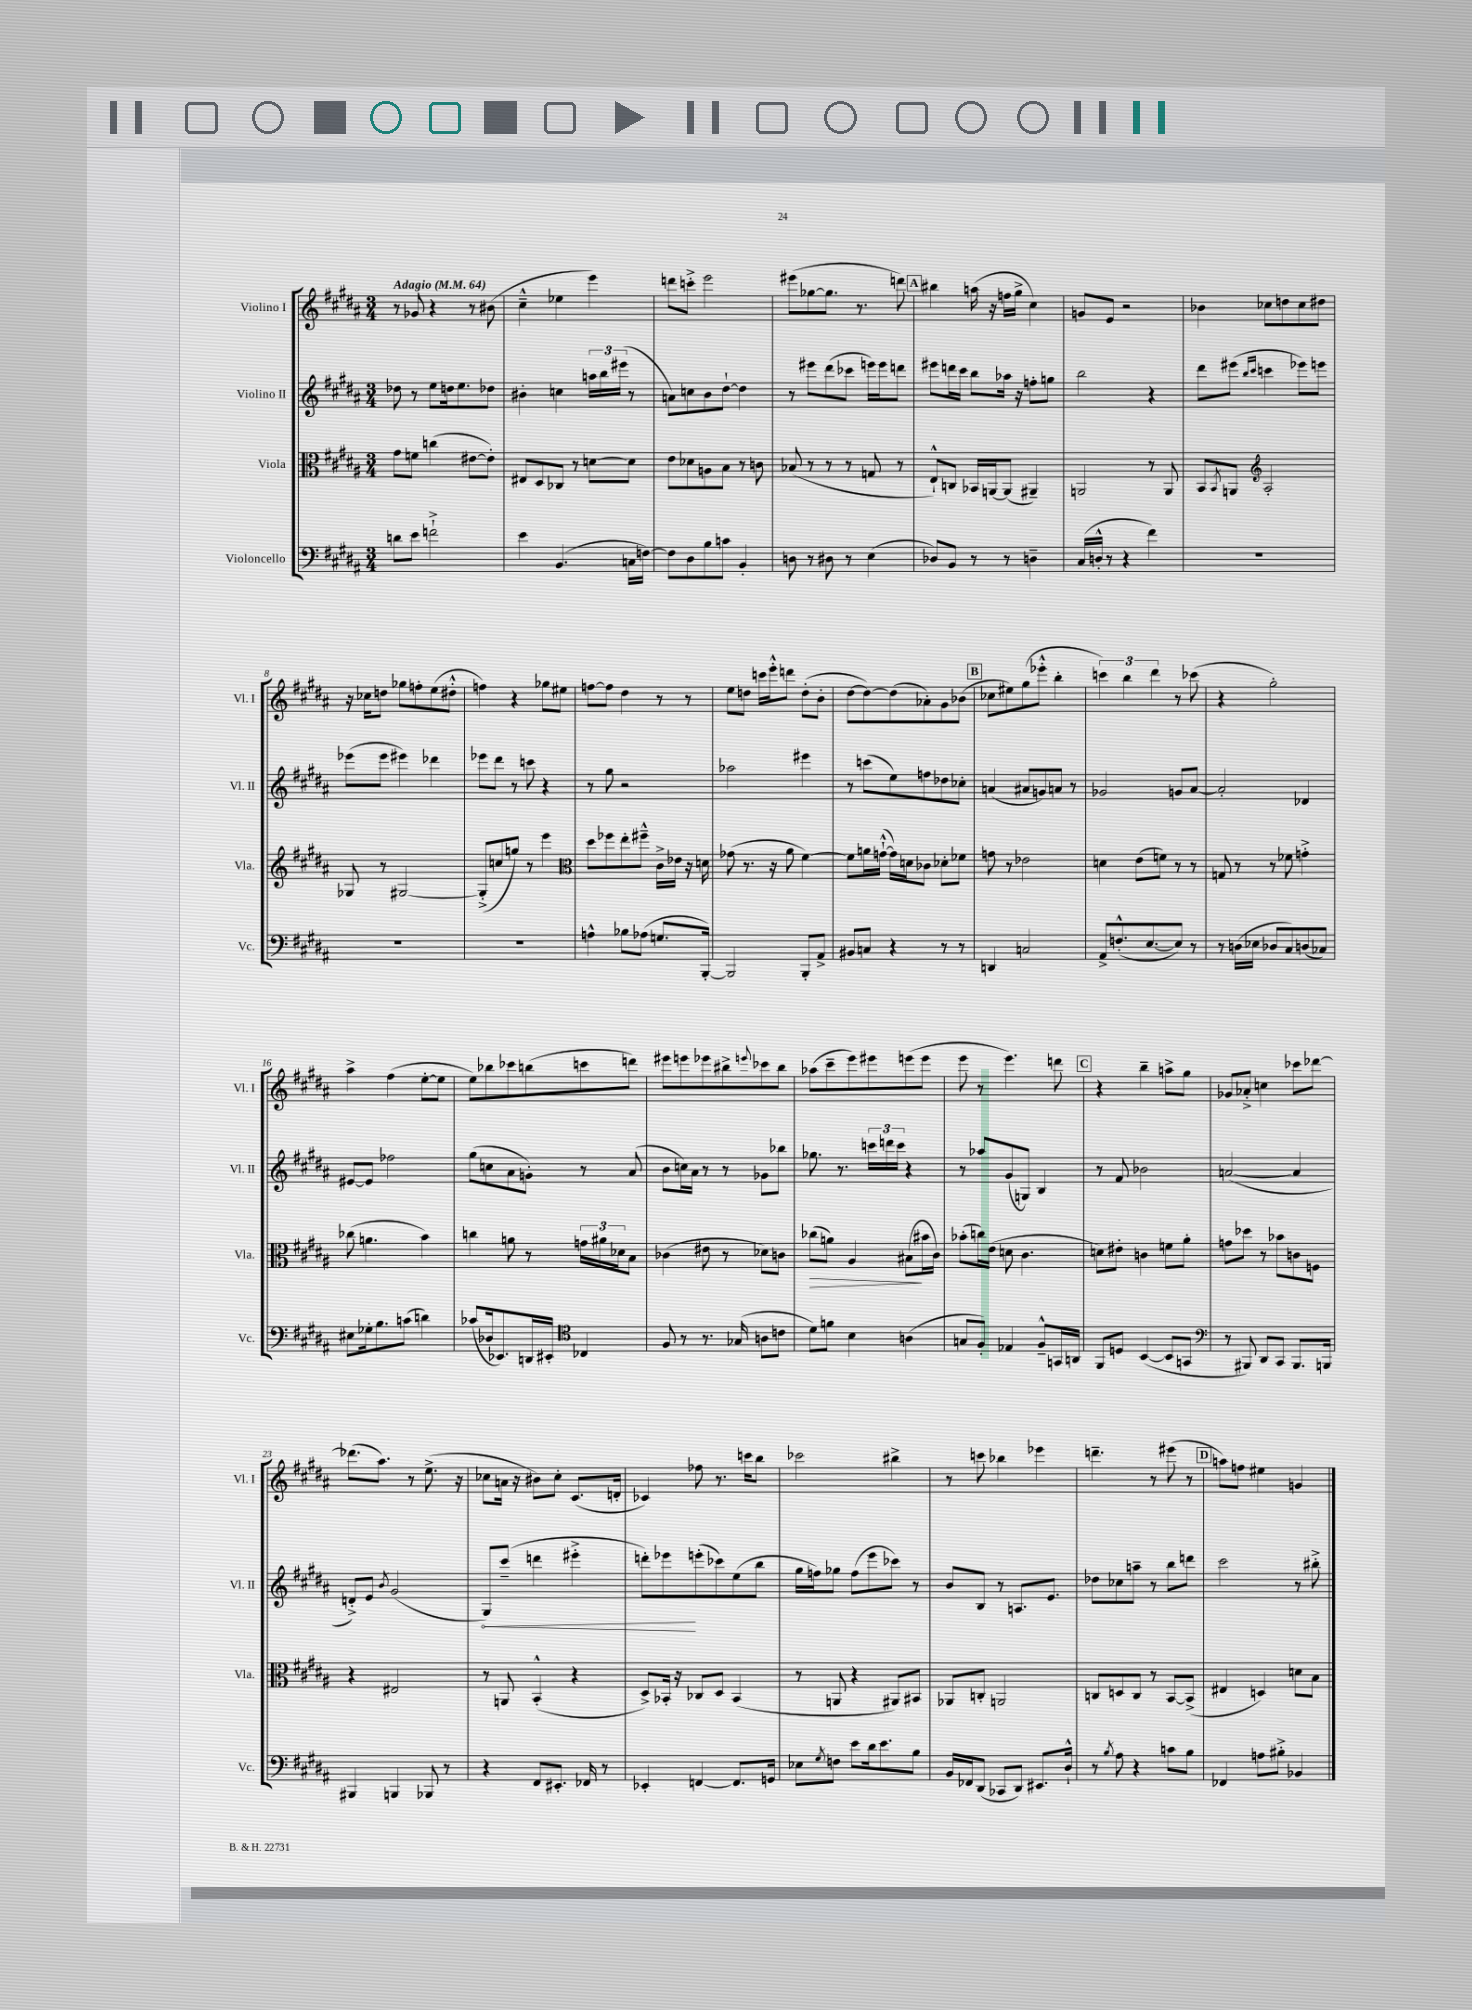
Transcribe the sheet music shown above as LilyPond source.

<<
\new StaffGroup <<
\new Staff = "s0" \with { instrumentName = "Violino I" shortInstrumentName = "Vl. I" } {
    \clef treble \key b \major \numericTimeSignature \time 3/4 \tempo "Adagio" 4 = 64
    r8 ges'8 r4 r8 bis'8( |
    cis''4---^ ees''4 e'''4) |
    d'''8 c'''8-.-> e'''2 |
    eis'''8( ges''8~ ges''8. r8. d'''8) |
    \mark \markup { \box "A" } bis''4 a''16( r16 f''16 gis''16-> cis''4) |
    g'8 e'8 r2 |
    bes'4 ces''8 d''8 ces''8 dis''8 |
    r16 ces''16 d''8 ges''8 f''8-. e''8( dis''8-.-^ |
    f''4) r4 ges''8 eis''8 |
    f''8~ f''8 dis''4 r8 r8 |
    e''8 d''8 c'''16 e'''16-.-^ d'''8 d''8-.( b'8-. |
    dis''8~ dis''8~) dis''8( aes'8-.) gis'8 bes'8( |
    \mark \markup { \box "B" } ces''8 eis''8) gis''8( ees'''8-.-^ b''4-. |
    \tuplet 3/2 { c'''4) b''4 dis'''4 } r8 ces'''8( |
    r4 gis''2-.) |
    ais''4-> fis''4( e''8~-. e''8 |
    e''8) bes''8 ces'''8 b''8( c'''8 d'''8) |
    eis'''8 e'''8 ees'''8 bis''8-> \appoggiatura { e'''8 } ces'''8 bis''8 |
    aes''8( cis'''8-- e'''8) eis'''8 e'''8( e'''8 |
    e'''8 r8 e'''4.) d'''8 |
    \mark \markup { \box "C" } r4 b''4-- a''8-> gis''8 |
    ges'8 aes'8-.-> c''4 ces'''8 des'''8~ |
    des'''8.( ais''8.) r8 e''8.->( r16 |
    ces''8 a'16 r16 bis'8) ces''8-. cis'8.( d'16-. |
    ces'4) fes''8 r8. c'''16 b''8 |
    ces'''2 bis''4-> |
    r8 c'''8 bes''4 ees'''4 |
    d'''4.-- r8 eis'''8( r8 |
    \mark \markup { \box "D" } a''8) f''8 eis''4 g'4 \bar "|." |
}
\new Staff = "s1" \with { instrumentName = "Violino II" shortInstrumentName = "Vl. II" } {
    \clef treble \key b \major \numericTimeSignature \time 3/4
    des''8 r8 e''8 d''16 e''8. des''8 |
    bis'4-. c''4 \tuplet 3/2 { a''16 b''16 eis'''16( } r8 |
    a'8) c''8 b'8 dis''8~-! dis''4 |
    r8 eis'''8 dis'''8( ces'''8 e'''16) e'''16 d'''8 |
    \mark \markup { \box "A" } eis'''8 d'''16 cis'''16 b''8 aes''16 r16 f''8-. g''8 |
    b''2 r4 |
    dis'''8 eis'''8( \grace { b''16 cis'''16 } c'''4 ees'''8) e'''8 |
    ees'''8( ees'''8 eis'''4) des'''4 |
    ees'''8 dis'''8 r8 c'''8 r4 |
    r8 gis''8 r2 |
    aes''2 eis'''4 |
    r8 c'''8( e''8) f''8 des''8 ces''8-. |
    \mark \markup { \box "B" } a'4( ais'8 g'8) a'8 r8 |
    ges'2 g'8 ais'8~ |
    ais'2-. des'4 |
    eis'8~ eis'8 fes''2 |
    gis''8( c''8 ais'8 g'8-.) r8 ais'8( |
    b'8 c''16) ais'16 r8 r8 ges'8 bes''8 |
    ges''8. r8. \tuplet 3/2 { c'''16 d'''16 c'''16 } r4 |
    r8 aes''8 gis'8( g8) b4 |
    \mark \markup { \box "C" } r8 fis'8 bes'2 |
    a'2~( a'4 |
    d'8-.->) e'8 \acciaccatura { b'8 } gis'2( |
    \once \override Hairpin.circled-tip = ##t gis8\<) cis'''8--( d'''4 eis'''4-.-> |
    d'''8-.) ees'''8\! e'''8-.( ces'''8) e''8( b''8 |
    gis''16 f''16) ges''8 f''8( e'''8 ces'''8) r8 |
    b'8 b8 r8 a8. e'8. |
    des''8 ces''8 a''8-- r8 b''8 d'''8 |
    \mark \markup { \box "D" } cis'''2 r8 bis''8-.-> \bar "|." |
}
\new Staff = "s2" \with { instrumentName = "Viola" shortInstrumentName = "Vla." } {
    \clef alto \key b \major \numericTimeSignature \time 3/4
    gis'8 f'8 c''4( eis'8~ eis'8-.) |
    eis8 dis8 ces8 r8 d'8~ d'8 |
    e'8 des'8 a8 b8 r8 c'8 |
    bes8( r8 r8 r8 g8 r8 |
    \mark \markup { \box "A" } e8-!-^) c8 bes,16 a,16~ a,8( ais,4--) |
    a,2 r8 a,8 |
    b,8 \acciaccatura { b,8 } a,8 \clef treble ais2-. |
    ges8 r8 gis2~ |
    gis8-.->( c''8 g''8) r8 e'''4 |
    \clef alto dis''8 fes''8 e''8-. fis''8---^ cis'16-> ees'16 r16 d'16 |
    ges'8( r8. r16 ais'8 fis'4~) |
    fis'8 a'16 g'16~-!-^( g'16) d'16 ces'8 des'8-. fes'8 |
    \mark \markup { \box "B" } g'8 r8 ees'2 |
    d'4 e'8( f'8) r8 r8 |
    g8 r8 r8 fes'8 g'4-.-> |
    ces''8( a'4. b'4) |
    c''4 a'8 r8 \tuplet 3/2 { g'16 ais'16 des'16 } b8 |
    ces'4( eis'8 r8 des'8) c'8 |
    ces''8\>( a'8) ais4 bis8\!( bis'16 cis'16) |
    bes'8-.( c''16) e'16( d'8 cis'4. |
    \mark \markup { \box "C" } d'8) eis'8-. c'4 f'8 ais'8-. |
    g'8 des''8 r8 bes'8 c'8 f8 |
    r4 eis2 |
    r8 a,8 b,4-.-^( r4 |
    dis8->) bes,16-. r16 ces8 dis8 bes,4( |
    r8 a,8 r4 ais,8) bis,8 |
    aes,8 c8-. a,2 |
    c8 d8 c8 r8 b,8~ b,8->( |
    \mark \markup { \box "D" } eis4 d4) d'8 b8 \bar "|." |
}
\new Staff = "s3" \with { instrumentName = "Violoncello" shortInstrumentName = "Vc." } {
    \clef bass \key b \major \numericTimeSignature \time 3/4
    d'8 e'8 f'2-!-> |
    e'4 b,4.( c16 f16~) |
    f8 dis8 b8 c'8 b,4-. |
    d8 r8 dis8 r8 e4( |
    \mark \markup { \box "A" } des8) b,8 r8 r8 d4-- |
    cis16( d16-.-^ r8 r4 fis'4) |
    R2. |
    R2. |
    R2. |
    a4-^ bes8 aes8( g8. b,,16~-.) |
    b,,2 b,,8-. ais,8-> |
    bis,8 c8 r4 r8 r8 |
    \mark \markup { \box "B" } d,4 c2 |
    ais,8-> f8.-.-^( e8.~ e8) r8 |
    r8 d16( ees16 des8 cis8) d8( ces8) |
    eis8 ges16-. b8. c'8( d'4) |
    ces'8( des16 ees,8.) d,16 eis,16-. \clef tenor ces4 |
    fis8 r8 r8. ges16( a8 c'8 |
    dis'8) f'8 b4 a4( |
    g8 fis8-.) ees4 fis8---^ g,16 a,16 |
    \mark \markup { \box "C" } fis,8 d8 b,4~( b,8 g,8 |
    \clef bass r8 bis,,8) dis,8 cis,8 bis,,8. b,,16 |
    bis,,4 b,,4 bes,,8 r8 |
    r4 fis,8 eis,8.-. fes,16 r8 |
    ees,4-. f,4~ f,8. g,16 |
    ees8 \acciaccatura { gis8 } f8 e'8 dis'16 e'8. b8 |
    b,16 fes,16 dis,8( ces,8 dis,8) eis,8. dis16-!-^ |
    r8 \acciaccatura { b8 } ais8 r4 c'8 b8 |
    \mark \markup { \box "D" } fes,4 a8 bis8-.-> bes,4 \bar "|." |
}
>>
>>
